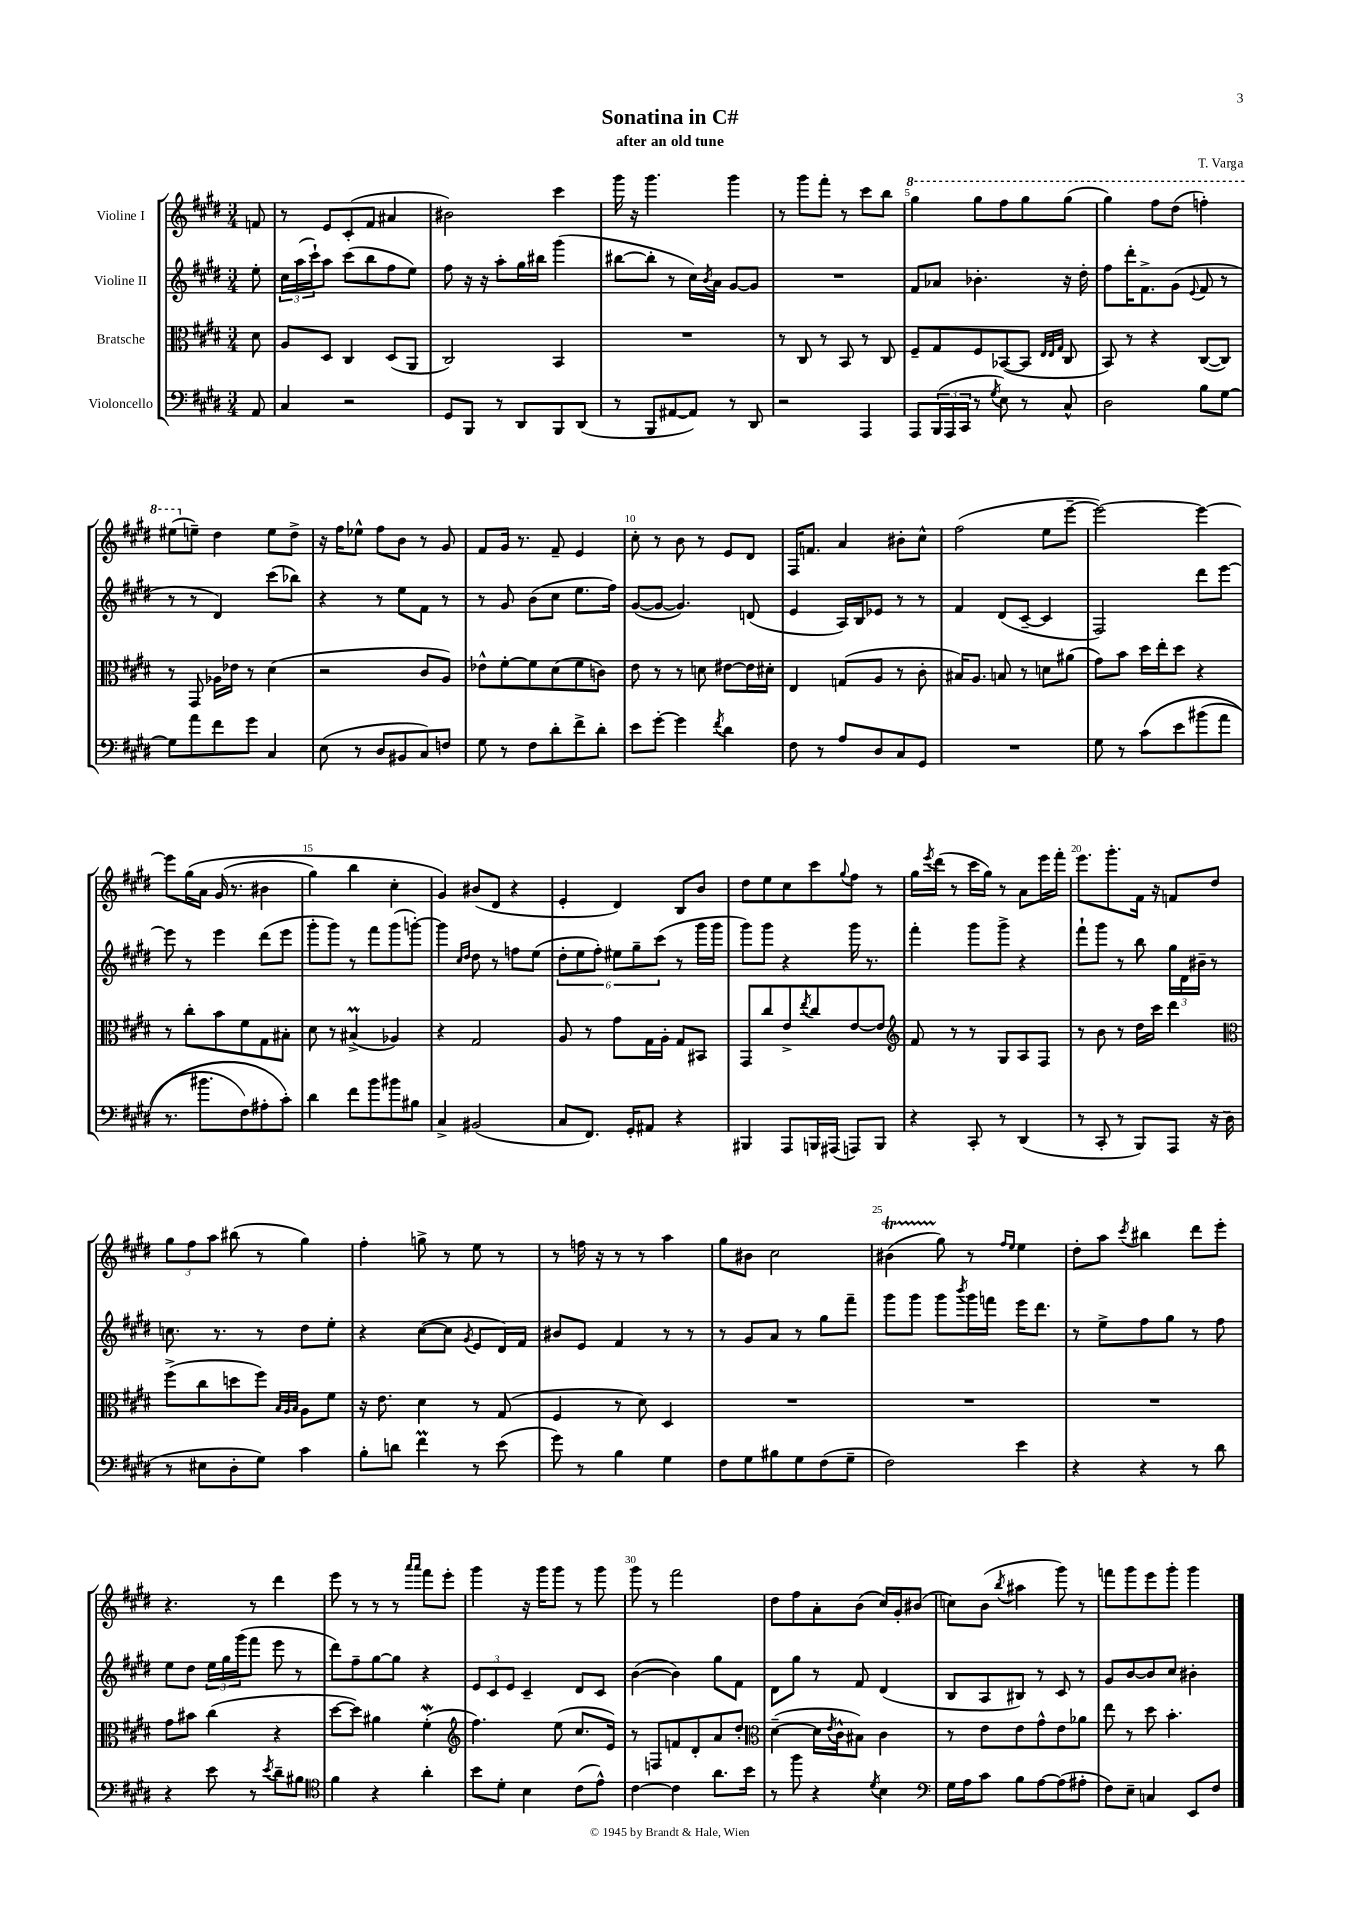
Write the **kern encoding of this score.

**kern	**kern	**kern	**kern
*part4	*part3	*part2	*part1
*staff4	*staff3	*staff2	*staff1
*I"Violoncello	*I"Bratsche	*I"Violine II	*I"Violine I
*clefF4	*clefC3	*clefG2	*clefG2
*k[f#c#g#d#]	*k[f#c#g#d#]	*k[f#c#g#d#]	*k[f#c#g#d#]
*M3/4	*M3/4	*M3/4	*M3/4
=	=	=	=
8AA/	8d#\	8ee'\	8fn/
=1	=1	=1	=1
4C#/	8A/L	24cc#\LL	8r
.	.	(24aa\	.
.	.	24ccc#`\J)	.
.	8D#/J	8aa\J	8e/L
2r	4C#/	(8ccc#\L	(8c#'/
.	.	8bb\	8f#/J
.	(8D#/L	8ff#\	4a#X/
.	8AA/J	8ee\J)	.
=2	=2	=2	=2
8GG#/L	2C#/)	8ff#\	2b#X\)
8BBB/J	.	16r	.
.	.	16r	.
8r	.	8aa'\L	.
8DD#/L	.	16gg#\L	.
.	.	16bb#X\JJ	.
8BBB/	4BB/	(4ggg#\	4ccc#\
(8DD#/J	.	.	.
=3	=3	=3	=3
8r	2.r	[8bb#X\L	16ggg#\
.	.	.	16r
8BBB/L	.	8bb#'\J]	4.ggg#\
[8AA#X/	.	8r	.
8AA#/J])	.	16cc#\LL)	.
.	.	8qb/	.
.	.	16a\JJ	.
8r	.	[8g#/L	4ggg#\
8DD#/	.	8g#/J]	.
=4	=4	=4	=4
2r	8r	2.r	8r
.	8C#/	.	8ggg#\L
.	8r	.	8fff#'\J
.	8BB/	.	8r
4AAA/	8r	.	8ccc#\L
.	8C#/	.	8bb\J
=5	=5	=5	=5
*	*	*	*8va
8AAA/L	8F#~/L	8f#/L	4ggg#\
(24BBB/L	8G#/	8a-X/J	.
24AAA/	.	.	.
24CC#/JJ	.	.	.
8r	8F#/	4.b-X'\	8ggg#\L
8qG#/	.	.	.
8E\)	([8BB-X/	.	8fff#\
8r	8BB-/J]	.	8ggg#\
.	32qqE/LLL	.	.
.	32qqE/	.	.
.	32qqG#/JJJ	.	.
8C#^^/	8C#/	16r	(8ggg#\J
.	.	16dd#'\	.
=6	=6	=6	=6
2D#\	8BB/)	8ff#\L	4ggg#\)
.	8r	16ddd#'\K	.
.	.	8.f#^\	.
.	4r	.	8fff#\L
.	.	(8g#\J	(8ddd#\J
.	.	8qqe/	.
8B\L	([8C#/L	8f#/	4fffn'\)
[8G#\J	8C#/J])	8r	.
!!LO:LB:g=z
=7	=7	=7	=7
8G#\L]	8r	8r	(8eee#X\L
*	*	*	*X8va
8a\	8GG#/	8r	8een~\J)
8f#\	16A-X\LL	4d#/)	4dd#\
.	16e-X\JJ	.	.
8g#\J	8r	.	.
4C#/	(4d#\	(8ccc#\L	8ee\L
.	.	8bb-X\J)	8dd#^\J
=8	=8	=8	=8
(8E\	2r	4r	16r
.	.	.	16ff#\KL
8r	.	.	8ee-X^^\J
8D#/L	.	8r	8ff#\L
8BB#X/	.	8ee\L	8b\J
8C#/)	8c#/L	8f#\J	8r
8Fn/J	8A/J)	8r	8g#/
=9	=9	=9	=9
8G#\	8e-X^^\L	8r	8f#/L
8r	[8f#'\	8g#/	16g#/Jk
.	.	.	8.r
8F#\L	8f#\]	(8b\L	.
8d#'\	(8d#\	8cc#\J	8f#~/
8f#^\	8f#\	8.ee\L	4e/
8d#'\J	8cn\J)	.	.
.	.	16ff#\Jk)	.
=10	=10	=10	=10
8e\L	8e\	([8g#/L	8cc#'\
[8g#'\J	8r	8g#/J_	8r
4g#\]	8r	4.g#/])	8b\
.	8dn\	.	8r
8qf#/	.	.	.
4d#\	[8e#X\L	.	8e/L
.	16e#\L]	(8dn/	8d#/J
.	16d#X'\JJ	.	.
=11	=11	=11	=11
8F#\	4E/	4e/	16F#/KL
.	.	.	8.fn/J
8r	.	.	.
8A/L	(8Gn/L	16A/LL)	4a/
.	.	16B/J	.
8D#/	8A/J	8e-X/J	.
8C#/	8r	8r	8b#X'\L
8GG#/J	8c#'\	8r	8cc#^^\J
=12	=12	=12	=12
2.r	16B#X/KL)	4f#/	(2ff#\
.	8.A/J	.	.
.	8Bn/	(8d#/L	.
.	8r	[8c#~/J	.
.	8dn\L	4c#/]	8ee\L
.	(8a#X\J	.	[8eee~\J
=13	=13	=13	=13
8G#\	8g#\L)	2F#/)	2eee\_)
8r	8b\J	.	.
(8c#\L	16dd#\LL	.	.
.	16ee'\J	.	.
8e\	8dd#\J	.	.
(8b#X\	4r	8ddd#\L	4eee\_
8a\J	.	[8eee\J	.
!!LO:LB:g=z
=14	=14	=14	=14
8.r	8r	8eee\]	8eee\L]
.	8cc#'\L	8r	(16gg#\L
8.b#X\L	.	.	16a\JJ
.	8b\	4eee\	(16g#/
.	.	.	8.r
8F#\)	8f#\	.	.
8A#X'\	8G#\	(8ddd#\L	4b#X\
8c#'\J)	8B#X'\J	8eee\J	.
=15	=15	=15	=15
4d#\	8d#\	8ggg#'\L	4gg#\)
.	8r	8ggg#\J)	.
8f#\L	(4B#Xm^/	8r	4bb\
8b\	.	8fff#\L	.
8b#X\	4A-X/)	(8ggg#\	4cc#'\
8B#X\J	.	[8gggn'\J)	.
=16	=16	=16	=16
4C#^/	4r	4ggg\]	4g#/)
.	.	16qqcc#/LL	.
.	.	16qqdd#/JJ	.
(2BB#X/	2G#/	8dd#\	(8b#X/L
.	.	8r	8d#/J
.	.	8ffn\L	4r
.	.	(8ee\J	.
=17	=17	=17	=17
8C#/L	8A/	12dd#'\L	4e'/
.	.	12ee\	.
8.FF#/J)	8r	.	.
.	.	12ff#'\J)	.
.	8g#\L	12ee#X\L	4d#/)
16GG#'/KL	.	.	.
.	.	12gg#~\	.
8AA#X/J	16G#\L	.	.
.	.	(12ccc#\J	.
.	16A'\JJ	.	.
4r	8G#/L	8r	8B/L
.	8BB#X/J	16ggg#\LL	8b/J
.	.	16ggg#\JJ	.
=18	=18	=18	=18
4BBB#X/	8GG#/L	8ggg#\L)	8dd#\L
.	8cc#/	8ggg#\J	8ee\
8AAA/L	8e^/	4r	8cc#\
.	8qee/	.	.
16BBBn/L	8cc#/	.	8ccc#\
(16AAA#X/JJ	.	.	.
.	.	.	8qqgg#/
8AAAn/L)	[8e/	16ggg#\	8ff#\J
.	.	8.r	.
8BBB/J	8e/J]	.	8r
=19	=19	=19	=19
*	*clefG2	*	*
4r	8f#/	4fff#'\	16gg#\LL
.	.	.	8qeee/
.	.	.	(16ddd#\JJ
.	8r	.	8r
8CC#'/	8r	8ggg#\L	16ccc#\LL
.	.	.	16gg#\JJ)
8r	8G#/L	8ggg#^\J	8r
(4DD#/	8A/	4r	8a\L
.	8F#/J	.	16eee\L
.	.	.	16fff#'\JJ
=20	=20	=20	=20
8r	8r	8fff#`\L	8.eee\L
8CC#'/	8b\	8ggg#\J	.
.	.	.	8.ggg#'\
8r	8r	8r	.
8BBB/L)	16dd#\LL	8bb\	16f#\Jk
.	16ccc#\JJ	.	16r
8AAA/J	4ddd#\	24gg#\LL	8fn/L
.	.	24d#\	.
.	.	24b#X~\JJ	.
16r	.	8r	8dd#/J
(16D#\	.	.	.
!!LO:LB:g=z
=21	=21	=21	=21
*	*clefC3	*	*
8r	(8ff#^\L	8.ccn\	12gg#\L
.	.	.	12ff#\
8E#X\L	8cc#\	.	.
.	.	.	12aa\J
.	.	8.r	.
8D#'\	8ddn\	.	(8bb#X\
8G#\J)	8ff#\J)	8r	8r
.	32qqB/LLL	.	.
.	32qqA/	.	.
.	32qqB/JJJ	.	.
4c#\	8A\L	8dd#\L	4gg#\)
.	8f#\J	8ee'\J	.
=22	=22	=22	=22
8B'\L	16r	4r	4ff#'\
.	8.e\	.	.
8dn\J	.	.	.
4f#M\	4d#\	([8cc#\L	8ggn^\
.	.	8cc#\J]	8r
.	.	8qg#/	.
8r	8r	8e/L	8ee\
(8e\	(8G#/	16d#/L)	8r
.	.	16f#/JJ	.
=23	=23	=23	=23
8g#\)	4F#/	8b#X/L	8r
8r	.	8e/J	16ffn\
.	.	.	16r
4B\	8r	4f#/	8r
.	8d#\)	.	8r
4G#\	4D#/	8r	4aa\
.	.	8r	.
=24	=24	=24	=24
8F#\L	2.r	8r	8gg#\L
8G#\	.	8g#/L	8b#X\J
8B#X\	.	8a/J	2cc#\
8G#\	.	8r	.
(8F#\	.	8gg#\L	.
8G#~\J	.	8fff#~\J	.
=25	=25	=25	=25
2F#\)	2.r	8ggg#\L	(4b#Xt\
.	.	8ggg#\J	.
.	.	8ggg#\L	8gg#\)
.	.	8qbbb/	.
.	.	16ggg#\L	8r
.	.	16fffn\JJ	.
.	.	.	16qqff#/LL
.	.	.	16qqee/JJ
4e\	.	16eee\KL	4ee\
.	.	8.ddd#\J	.
=26	=26	=26	=26
4r	2.r	8r	8dd#'\L
.	.	8ee^\L	8aa\J
.	.	.	8qccc#/
4r	.	8ff#\	4bb#X\
.	.	8gg#\J	.
8r	.	8r	8ddd#\L
8d#\	.	8ff#\	8eee'\J
!!LO:LB:g=z
=27	=27	=27	=27
4r	8g#\L	8ee\L	4.r
.	8b#X\J	8dd#\J	.
8e\	(4cc#\	24ee\LL	.
.	.	24gg#\	.
.	.	(24ggg#\J	.
8r	.	8fff#\J	8r
8qe/	.	.	.
8d#~\L	4r	8eee\	4ddd#\
8B#X\J	.	8r	.
=28	=28	=28	=28
*clefC4	*	*	*
4f#\	[8dd#\L	8ddd#\L)	8eee\
.	8dd#\J])	8ff#~\	8r
4r	4a#X\	[8gg#\	8r
.	.	8gg#\J]	8r
.	.	.	16qqaaa/LL
.	.	.	16qqaaa/JJ
4a'\	(4f#W'\	4r	8fff#\L
.	.	.	8eee'\J
=29	=29	=29	=29
*	*clefG2	*	*
8b\L	4.ff#\)	12e/L	4ggg#\
.	.	12c#/	.
8d#'\J	.	.	.
.	.	12e/J	.
4B\	.	4c#~/	16r
.	.	.	16ggg#\KL
.	(8ee\	.	8ggg#\J
(8c#\L	8.cc#/L	8d#/L	8r
8e^^\J)	.	8c#/J	8ggg#\
.	16e/Jk)	.	.
=30	=30	=30	=30
[4c#\	8r	([4b\	8ggg#\
.	8Fn/L	.	8r
4c#\]	8fn/	4b\])	2fff#\
.	8d#'/	.	.
8.a\L	8a/	8gg#\L	.
.	8dd#'/J	8f#\J	.
16b\Jk	.	.	.
=31	=31	=31	=31
*	*clefC3	*	*
8r	([4d#~\	8d#\L	8dd#\L
8ff#\	.	8gg#\J	8ff#\
4r	16d#\LL]	8r	8a'\
.	8qe/	.	.
.	16c#^^\J	.	.
.	8B#X\J)	8f#/	(8b\J
8qd#/	.	.	.
4B\	4c#\	(4d#/	16cc#/LL)
.	.	.	16g#'/J
.	.	.	(8b#X/J
=32	=32	=32	=32
*clefF4	*	*	*
16G#\LL	8r	8B/L	8ccn\L)
16A\J	.	.	.
8c#\J	8e\L	8A/	(8b\J
.	.	.	8qbb/
8B\L	8e\	8B#X/J)	4aa#X\
[8A\	8g#^^\	8r	.
(8A\]	8e\	8c#/	8ggg#\)
8A#X'\J	8a-X\J	8r	8r
=33	=33	=33	=33
8F#\L)	8ee\	8g#/L	8fffn\L
8E~\J	8r	[8b/	8ggg#\
4Cn/	8dd#\	8b/]	8eee\
.	4.b'\	8cc#/J	8ggg#'\J
8EE/L	.	4b#X'\	4ggg#\
8F#/J	.	.	.
==	==	==	==
*-	*-	*-	*-
